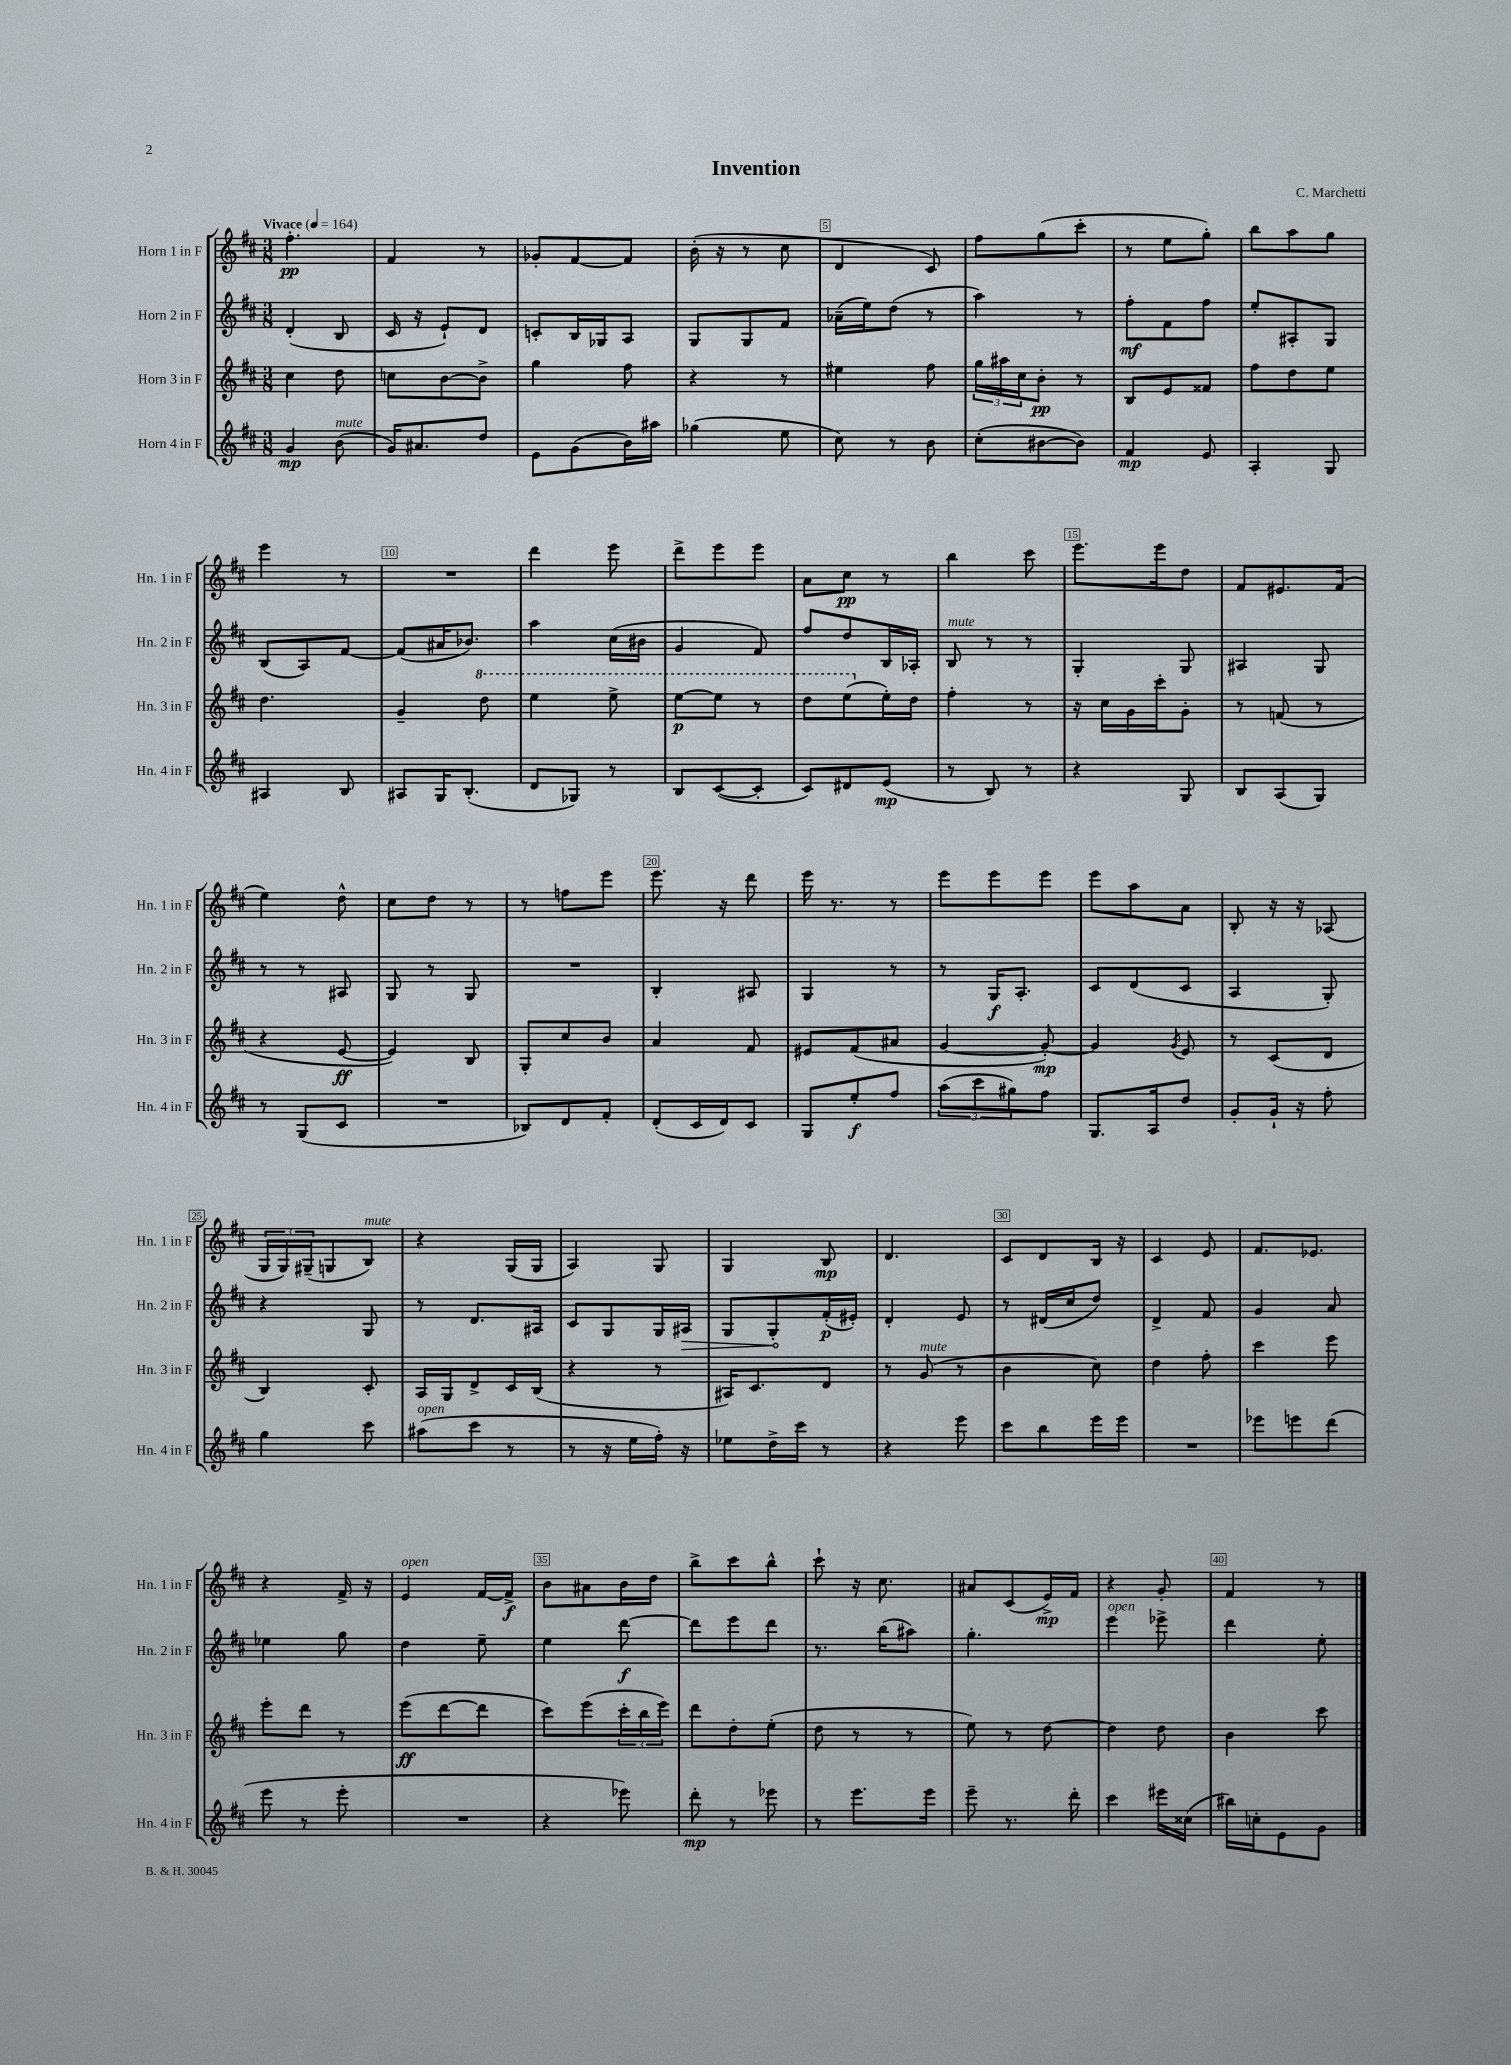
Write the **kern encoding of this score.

**kern	**kern	**kern	**kern
*staff4	*staff3	*staff2	*staff1
*clefG2	*clefG2	*clefG2	*clefG2
*k[f#c#]	*k[f#c#]	*k[f#c#]	*k[f#c#]
*M3/8	*M3/8	*M3/8	*M3/8
*MM164	*MM164	*MM164	*MM164
4g/	4cc#\	(4d'/	4.ff#'\
(8b\	8dd\	8B/	.
=	=	=	=
16g/LK)	8cc\L	16c#/	4f#/
8.a#/	.	16r	.
.	[8b\	8e`/L)	.
8dd/J	8b^\]J	8d/J	8r
=	=	=	=
8e\L	4gg\	8c'/L	8g-'/L
(8g\	.	16B/L	[8f#/
.	.	16G-/J	.
16b\L)	8ff#\	8A/J	8f#/]J
16aa#\JJ	.	.	.
=	=	=	=
(4gg-\	4r	8G/L	(16b'\
.	.	.	16r
.	.	8G/	8r
8ee\	8r	8f#/J	8cc#\
=	=	=	=
8cc#\)	4ee#\	(16a-~\LL	4d/
.	.	16ee\J)	.
8r	.	(8dd\J	.
8b\	8ff#\	8r	8c#/)
=	=	=	=
(8cc#'\L	24gg\LL	4aa\)	8ff#\L
.	24aa#\	.	.
.	24cc#\J	.	.
[8b#\	8b'\J	.	(8gg\
8b#\]J)	8r	8r	8ccc#'\J
=	=	=	=
4f#/	8B/L	8ff#'\L	8r
.	8e/	8f#\	8ee\L
8e/	8f##/J	8ff#\J	8gg'\J)
=	=	=	=
4A'/	8ff#\L	8ee'/L	8bb\L
.	8dd\	8A#'/	8aa\
8G/	8ee\J	8G/J	8gg\J
=	=	=	=
4A#/	4.dd\	(8B/L	4eee\
.	.	8A/)	.
8B/	.	[8f#/J	8r
=	=	=	=
8A#/L	4g~/	(8f#/]L	4.r
16G/K	.	16a#/K	.
(8.B'/J	.	8.b-/J)	.
.	8ddd\	.	.
=	=	=	=
8d/L	4eee\	4aa\	4ddd\
8G-/J)	.	.	.
8r	8eee^\	(16cc#\LL	8eee\
.	.	16b#\JJ	.
=	=	=	=
8B/L	[8eee\L	4g/	8ddd^\L
([8c#/	8eee\]J	.	8eee\
8c#'/]J	8r	8f#/)	8eee\J
=	=	=	=
8c#/L)	8ddd\L	8ff#/L	8a\L
8d#/	(8eee\	8dd/	8cc#\J
(8e/J	16ee'\L)	16B/L	8r
.	16dd\JJ	16A-'/JJ	.
=	=	=	=
8r	4ff#'\	8B/	4bb\
8B/)	.	8r	.
8r	8r	8r	8ccc#\
=	=	=	=
4r	16r	4G'/	8.eee\L
.	16cc#\LL	.	.
.	16g\	.	.
.	16ccc#'\J	.	16eee\k
8G/	8g'\J	8G/	8dd\J
=	=	=	=
8B/L	8r	4A#/	8f#/L
(8A/	(8f/	.	8.e#/
8G/J)	8r	8G/	.
.	.	.	(16f#/Jk
=	=	=	=
8r	4r	8r	4ee\)
(8G/L	.	8r	.
8c#/J	[8e/	8A#/	8dd^^\
=	=	=	=
4.r	4e/])	8G/	8cc#\L
.	.	8r	8dd\J
.	8B/	8G/	8r
=	=	=	=
8B-/L)	8G'/L	4.r	8r
8d/	8cc#/	.	8ff\L
8f#'/J	8b/J	.	8eee\J
=	=	=	=
(8d'/L	4a/	4B'/	8.eee\
16c#/L	.	.	.
16d/J)	.	.	16r
8c#/J	8f#/	8A#/	8ddd\
=	=	=	=
8G/L	8e#/L	4G/	16eee\
.	.	.	8.r
8ee'/	(8f#/	.	.
8ff#/J	8a#/J	8r	8r
=	=	=	=
(12aa\L	[4g/	8r	8eee\L
12ccc#\	.	.	.
.	.	16G/LK	8eee\
12gg#\)	.	.	.
.	.	8.A'/J	.
8ff#\J	8g'/_)	.	8eee\J
=	=	=	=
8.G/L	4g/]	8c#/L	8eee\L
.	.	(8d/	8aa\
16A/k	.	.	.
.	8qg/	.	.
8dd/J	8e/	8c#/J	8a\J
=	=	=	=
8g'/L	8r	4A/	8B'/
16g`/Jk	(8c#/L	.	16r
16r	.	.	16r
8ff#'\	8d/J	8G'/)	(8A-/
=	=	=	=
4gg\	4B/)	4r	24G/LL
.	.	.	24G/)
.	.	.	(24G#~/J
.	.	.	8G/
8ccc#\	8c#'/	8G/	8B/J)
=	=	=	=
(8aa#\L	16A/LL	8r	4r
.	16G/J	.	.
8ccc#\J	8d^/	8.d/L	.
8r	16c#/L	.	(16G/LL
.	(16B/JJ	16A#/Jk	16G/JJ
=	=	=	=
8r	4r	8c#/L	4A/)
16r	.	8G/	.
16ee\LL	.	.	.
16ff#'\JJ)	8r	16G/L	8G/
16r	.	16A#/JJ	.
=	=	=	=
8ee-\L	16A#/LK)	8G/L	4G/
.	8.c#/	.	.
16dd^\L	.	8G'/	.
16ccc#\JJ	.	.	.
8r	8d/J	(16f#'/L	8B/
.	.	16e#'/JJ)	.
=	=	=	=
4r	8r	4d'/	4.d/
.	(8g/	.	.
8eee\	8r	8e/	.
=	=	=	=
8ccc#\L	4b\	8r	8c#/L
8bb\	.	(16d#/LL	8d/
.	.	16cc#/J	.
16eee\L	8cc#\)	8dd/J)	16B/Jk
16eee\JJ	.	.	16r
=	=	=	=
4.r	4dd\	4d^/	4c#/
.	8ff#'\	8f#/	8e/
=	=	=	=
8eee-\L	4ccc#\	4g/	8.f#/L
8eee\	.	.	.
.	.	.	8.e-/J
(8ddd\J	8eee\	8a/	.
=	=	=	=
8eee\	8eee'\L	4ee-\	4r
8r	8ddd\J	.	.
8eee'\	8r	8gg\	16f#^/
.	.	.	16r
=	=	=	=
4.r	(8eee\L	4dd\	4e/
.	[8ddd\	.	.
.	8ddd\]J	8ee~\	[16f#/LL
.	.	.	16f#^/]JJ
=	=	=	=
4r	8ccc#\L)	4ee\	8b\L
.	(8eee\	.	8a#\
8eee-\)	24ccc#'\L	[8ddd\	16b\L
.	24bb\	.	.
.	.	.	16dd\JJ
.	24eee\JJ)	.	.
=	=	=	=
8ddd'\	8ddd\L	8ddd\]L	8bb^\L
8r	8dd'\	8eee\	8ccc#\
8eee-\	(8ee'\J	8ddd\J	8bb^^\J
=	=	=	=
8r	8dd\	8.r	8ccc#`\
8.eee\L	8r	.	16r
.	.	(16bb\LK	8.cc#\
.	8r	8aa#\J)	.
16eee\Jk	.	.	.
=	=	=	=
8eee~\	8ee\)	4.gg'\	8a#/L
8.r	8r	.	(8c#/
.	[8dd\	.	16e^/L)
16ddd'\	.	.	16f#/JJ
=	=	=	=
4ccc#\	4dd\]	4eee\	4r
16eee#\LL	8dd\	8eee-^\	8g'/
(16cc##\JJ	.	.	.
=	=	=	=
16bb#\LL)	4b\	4ddd\	4f#/
16cc'\J	.	.	.
8e\	.	.	.
8g\J	8ccc#\	8ee'\	8r
==	==	==	==
*-	*-	*-	*-
